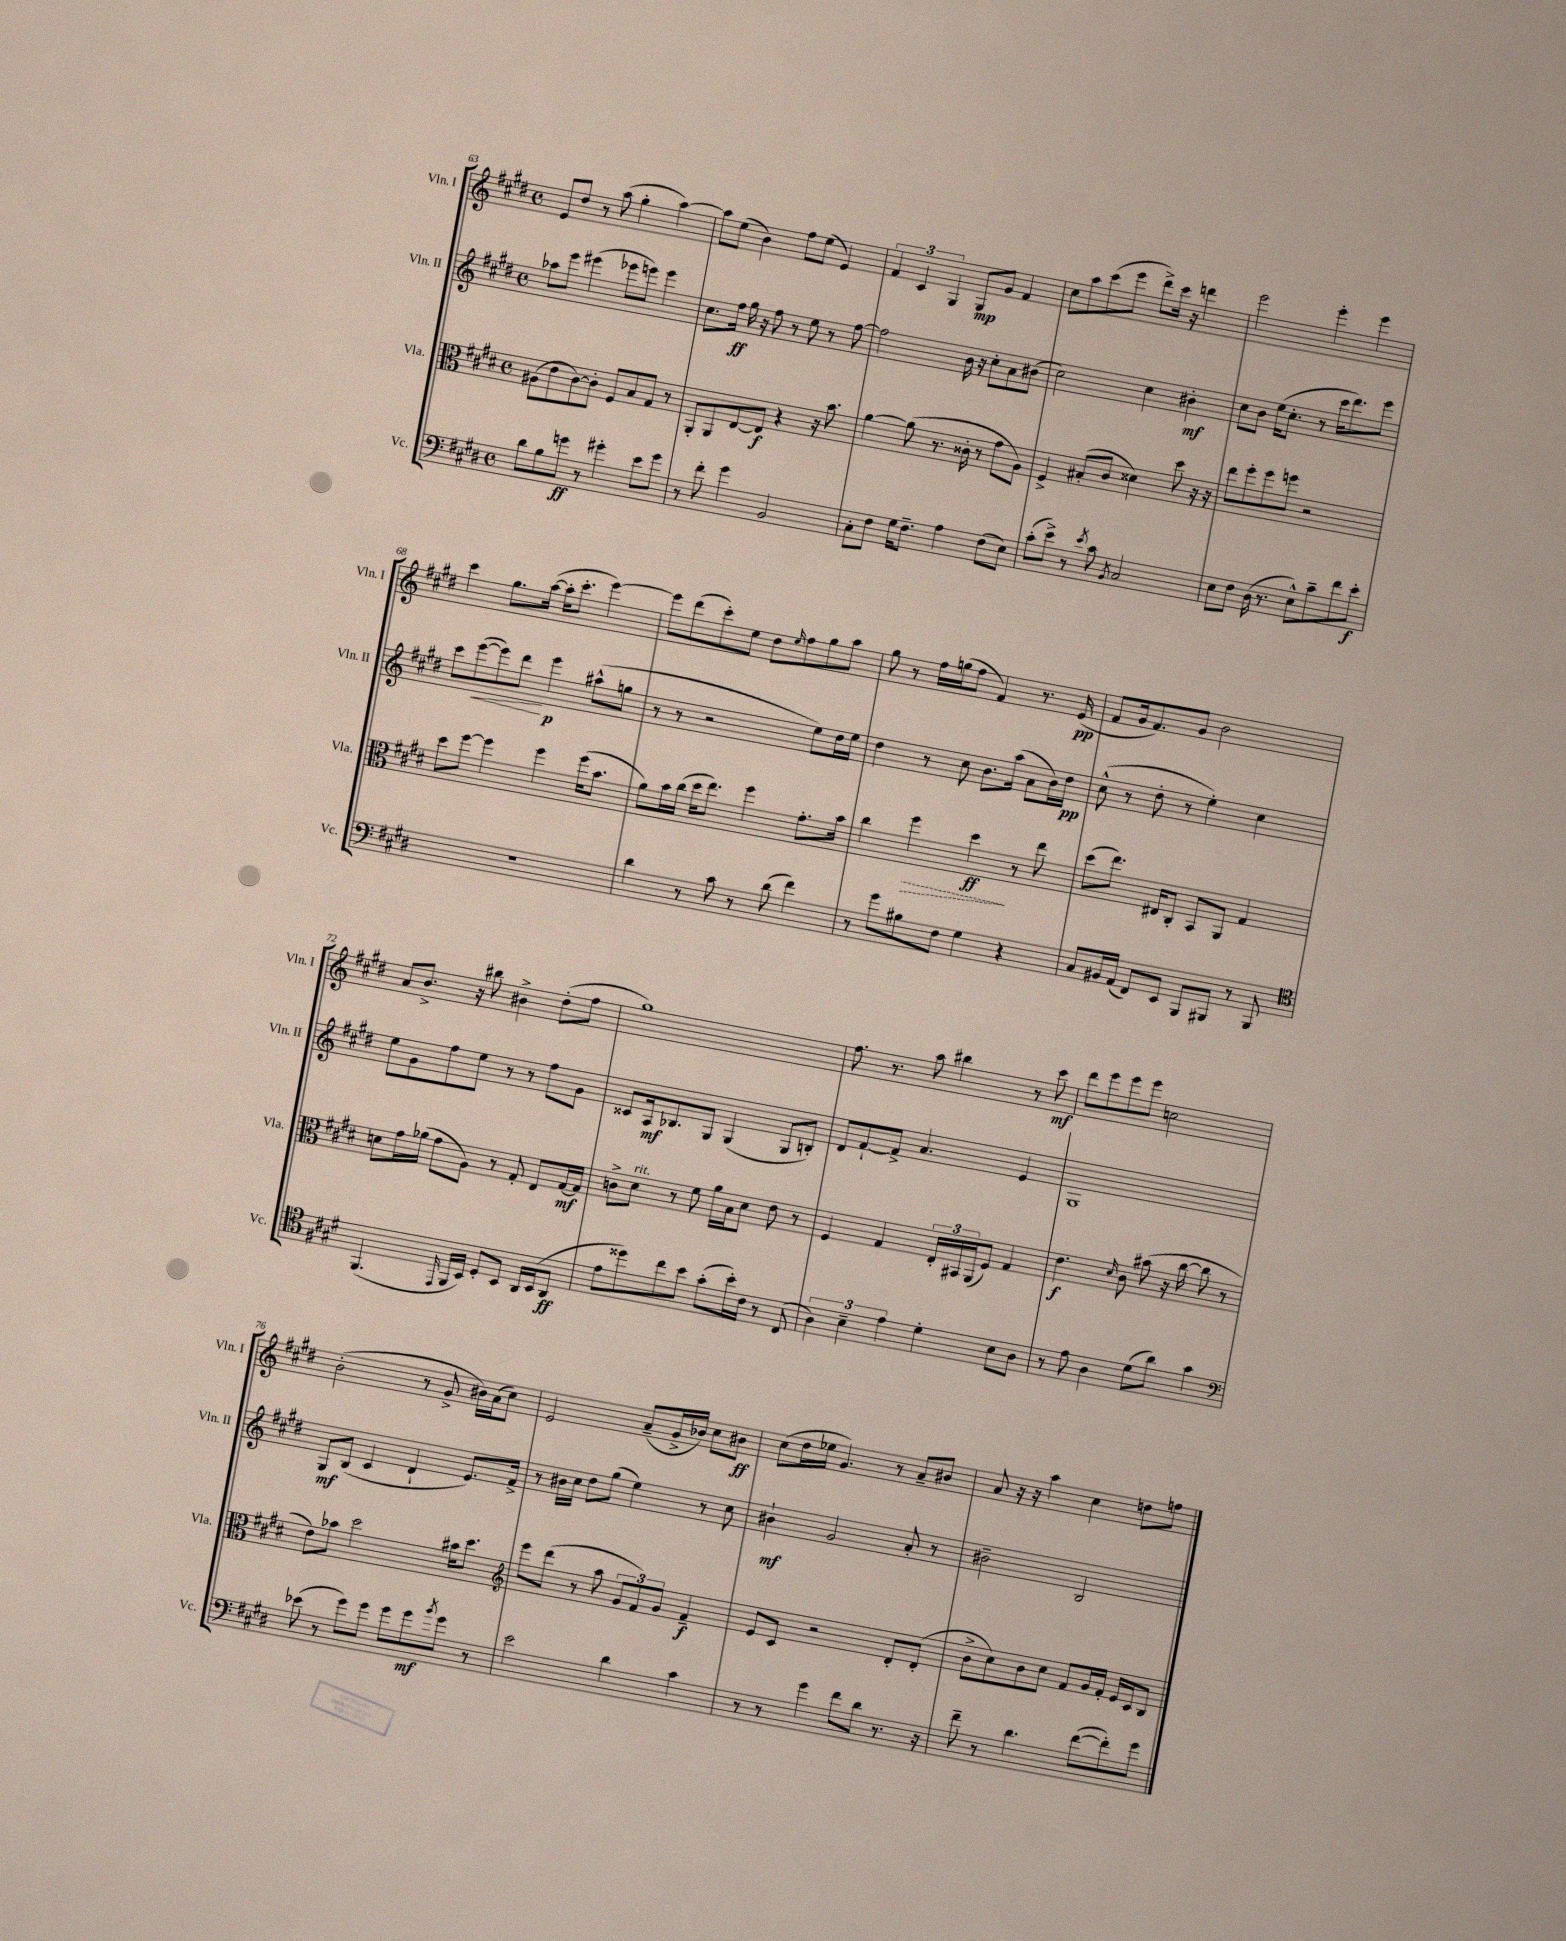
<<
\new StaffGroup <<
\new Staff = "s0" \with { instrumentName = "Vln. I" shortInstrumentName = "Vln. I" } {
    \clef treble \key e \major \defaultTimeSignature \time 4/4
    e'8 dis''8 r8 a''8( gis''4-. a''4~) |
    a''8 e''8( b'4) fis''8 e''8( e'4) |
    \tuplet 3/2 { fis'4 cis'4 gis4 } gis8\mp gis'8 fis'4 |
    cis''8 a''8 cis'''8( e'''8 dis'''8->) cis'''16 r16 d'''4 |
    e'''2 e'''4-. e'''4 |
    cis'''4 gis''8. a''16~( a''16-. cis'''8.-. e'''4~) |
    e'''8 dis'''8( cis'''8-.) e''8 dis''8 \grace { e''16 } fis''8 gis''8 a''8 |
    gis''8 r8 fis''16 g''16( fis''8 fis'4) r8. e'16\pp( |
    fis'8 gis'16 fis'8.) gis'8 b'2 |
    a'8 b'8.-> r16 bis''8 bis'4-> dis''8-.( fis''8 |
    gis''1) |
    fis''8. r8. a''8 bis''4 r8 cis'''8\mf |
    dis'''8 e'''8 e'''8 e'''8 c''2 |
    b'2-.( r8 gis'8-> bis'16) a'16( cis''8) |
    e'2 a'8--( gis'16-> bes'16) cis''8 bis'8\ff |
    cis''8( dis''16 ees''16 gis'4.) r8 a'8-- bis'8 |
    a'8 r16 r16 a''4 cis''4 d''8 f''8 \bar "|." |
}
\new Staff = "s1" \with { instrumentName = "Vln. II" shortInstrumentName = "Vln. II" } {
    \clef treble \key e \major \defaultTimeSignature \time 4/4
    aes''8 e'''8 eis'''4( ees'''8 e'''8) e'''4 |
    cis''8. fis''16\ff gis''16 r16 fis''8 r8 e''8 r8 fis''8~ |
    fis''2 b'16 r16 cis''8-. a'8 bis'8( |
    cis''2) cis''4 bis'4-.\mf |
    cis''8 b'8 e''16( cis''8.-. r8 cis'''16 dis'''8.) e'''8 |
    cis'''8 e'''8~\<( e'''8) dis'''8\! e'''4\p ais''8-^( g''8 |
    r8 r8 r2 e''8) dis''16 e''16 |
    dis''4 r8 cis''8 b'8. a''16( a'8 b'16) dis''16\pp |
    cis''8-^( r8 dis''8-. r8 e''4-.) cis''4 |
    e''8 gis'8 fis''8 e''8 r8 r8 fis''8 gis'8 |
    cisis'8 a16\mf bes8. gis8 gis4( gis8 b8-.) |
    dis'8 fis'8~-! fis'8-> a'4. e'4 |
    gis1 |
    gis8\mf b8( cis'4 dis'4-! e'8.) fis'16-> |
    r8 bis'16 cis''16 dis''8 gis''8( e''4) r8 cis''8 |
    bis'4-!\mf gis'2 a'8-. r8 |
    bis'2-- b2 \bar "|." |
}
\new Staff = "s2" \with { instrumentName = "Vla." shortInstrumentName = "Vla." } {
    \clef alto \key e \major \defaultTimeSignature \time 4/4
    ais8( e'8 cis'8~) cis'8-. fis8 b8 gis8 r8 |
    a,8-. a,8 e8~ e8\f r4 r16 b'8. |
    a'4~ a'8( r8. cisis'16-. r8 gis'8 a8) |
    fis4-> bis8-.( cis'8 disis'4) dis''8 r16 r16 |
    e''8 fis''8-. fis''8 f''8 r2 |
    dis''8 fis''8~ fis''4 fis''4 fis''16( b'8. |
    a'8) b'16 cis''16( dis''16 e''8.) fis''4 gis'8.-. b'16 |
    cis''4 \once \override Hairpin.style = #'dashed-line fis''4\> dis''4\ff\! r8 e''8 |
    dis''8( e''8.) eis16 cis8-. b,8 a,8 gis4 |
    d'8 gis'16 aes'16( gis'8 a8) r8 gis8-. e8 gis16~\mf gis16 |
    c'8-> dis'8^\markup { \italic "rit." } r8 fis'8 a'16 b16 dis'8 e'8 r8 |
    fis4 gis4 \tuplet 3/2 { e16-. bis,16 a,16( } fis8) gis4 |
    e'4.\f \grace { dis'16 } cis'8 bis'8( r16 cis''16~ cis''8 r8 |
    e'8) bes'8 dis''2 bis'16 dis''8. |
    \clef treble e'''8 dis'''8( r8 a''8 \tuplet 3/2 { gis'8 fis'8) gis'8 } fis'4--\f |
    e'8 cis'8 r2 dis'8-. dis'8-.( |
    b'8-> cis''8) b'8 cis''8 fis'8 gis'16 fis'16-. e'16 cis'16 b8 \bar "|." |
}
\new Staff = "s3" \with { instrumentName = "Vc." shortInstrumentName = "Vc." } {
    \clef bass \key e \major \defaultTimeSignature \time 4/4
    dis'8 b8 g'8\ff r8 gis'4-. e'8 gis'8 |
    r8 fis'8-. gis'4 b,2 |
    cis8-. fis8 gis16 fis8.-- a4 fis8( e8) |
    cis'8-.( e'8->) r8 \acciaccatura { e'8 } cis'8 \acciaccatura { b,8 } cis2 |
    e8 fis8 dis16( r8. e8-^) cis'8-- fis'8 e'8-.\f |
    R1 |
    dis'4 r8 cis'8 r8 dis'8( fis'4) |
    r8 gis'8 bis8 fis8 gis4 r4 |
    cis8 bis,16 a,16( fis,8) e,8 b,,8 bis,,8 r8 bis,,8 |
    \clef tenor fis,4.( \grace { e,16 } fis,16 b,16) dis8-. b,8 a,16 b,16( a,8\ff |
    e'8 disis''8) cis''8 b'8 gis'8-.( b'16-.) cis'16 r8 cis8( |
    \tuplet 3/2 { a4) b4-- e'4 } dis'4-. b8 a8 |
    r8 e'8 a4 dis'8( a'8) gis'4 |
    \clef bass ees'8( r8 gis'8) gis'8 gis'8 gis'8\mf \acciaccatura { b'8 } gis'8 r8 |
    e'2 dis'4 cis'4 |
    r8 r8 gis'4 fis'8 dis'8 r8. r16 |
    fis'8-- r8 dis'4. fis'8~( fis'8-.) gis'8 \bar "|." |
}
>>
>>
\layout { \context { \Score currentBarNumber = #63 } }
